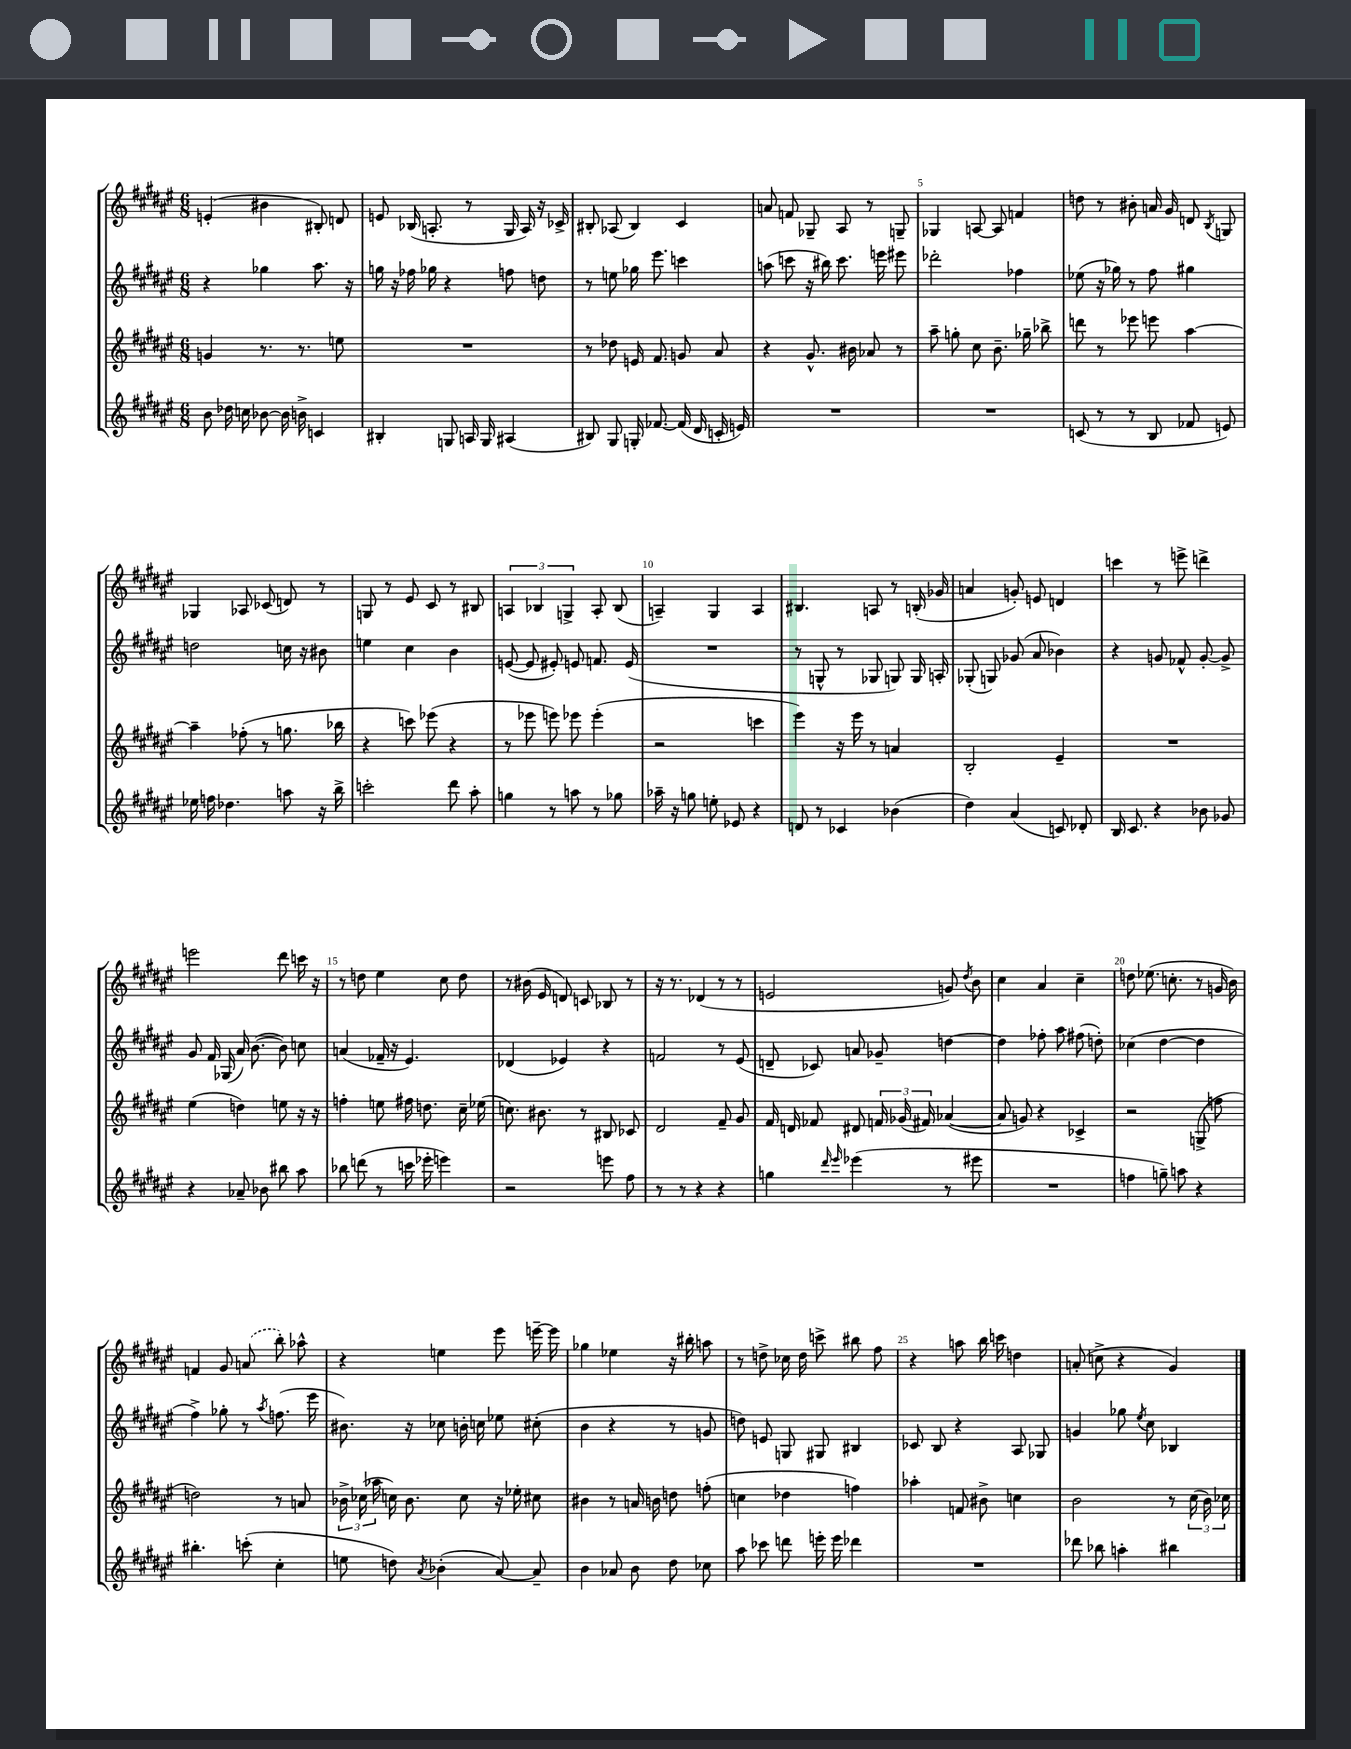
<<
\new StaffGroup <<
\new Staff = "s0" {
    \clef treble \key fis \major \numericTimeSignature \time 6/8
    \autoBeamOff e'4-.( bis'4 bis8-.) d'8 |
    e'8 bes16( a8.-. r8 gis16 a16) r16 ces'16-> |
    bis8-. aes8( bis4) cis'4 |
    a'8 f'8 ges8-- ais8 r8 g8-- |
    ges4 a8~ a8 f'4 |
    d''8 r8 bis'8-. a'16 gis'16 d'8 \acciaccatura { b8 } g8 |
    ges4 aes8 ces'8( d'8) r8 |
    g8 r8 eis'8 cis'8 r8 bis8 |
    \tuplet 3/2 { a4 bes4 g4-> } a8-. bes8( |
    a4--) gis4 a4 |
    bis4. a8 r8 b16-.( ges'16 |
    a'4 g'8-.) e'8 d'4 |
    c'''4 r8 e'''8-> d'''4-> |
    e'''2 dis'''8 c'''16 r16 |
    r8 d''8 eis''4 cis''8 d''8 |
    r8 bis'16( eis'16 d'8) c'8 bes8 r8 |
    r16 r8. des'4( r8 r8 |
    e'2 g'8) \acciaccatura { dis''8 } b'8 |
    cis''4 ais'4 cis''4-- |
    d''8 ees''8.( c''8.-. r8 g'16 b'16) |
    f'4 gis'8 \once \slurDashed a'8( b''8-.) aes''8-^ |
    r4 e''4 eis'''8 e'''16~-- e'''16 |
    ges''4 ees''4 r16 bis''16-. a''8 |
    r8 d''8-> ces''16 d''16 c'''8-> bis''8 fis''8 |
    r4 a''8 b''16 c'''16 d''4 |
    a'8-.( c''8-> r4 gis'4) \bar "|." |
}
\new Staff = "s1" {
    \clef treble \key fis \major \numericTimeSignature \time 6/8
    \autoBeamOff r4 ges''4 ais''8. r16 |
    g''16 r16 fes''16 ges''16 r4 f''8 d''8 |
    r8 e''8 ges''16 eis'''8. c'''4 |
    a''8( c'''8 r16 bis''16) c'''8. e'''16 eis'''8 |
    des'''2-. fes''4 |
    ees''8( r16 ges''16) r8 fis''8 gis''4 |
    d''2 c''16 r16 bis'8 |
    e''4 cis''4 b'4 |
    e'8~( e'8 eis'8-.) e'8 f'8. e'16( |
    R2. |
    r8 g8-^ r8 ges8 g8) g16 a16-. |
    ges8-.( g8) ges'8( ais'8 bes'4) |
    r4 g'8 fes'8-^ g'8~-. g'8-> |
    gis'8 fis'16 ges16( ais'16) b'8.~( b'8) c''8 |
    a'4( fes'16-- r16 eis'4.) |
    des'4( ees'4) r4 |
    f'2 r8 eis'8( |
    d'8-- ces'8) a'8 ges'8-- d''4~ |
    d''4 fes''8-. ais''8 fis''8( d''8-.) |
    ces''4( dis''4~ dis''4 |
    fis''4->) ges''8-. r8 \acciaccatura { ais''8 } f''8.( eis'''16 |
    bis'8.) r16 ces''8 b'16-. c''16 ees''8 cis''8-.( |
    b'4 r4 r8 g'8 |
    d''8) e'8 g8 gis8 bis4 |
    ces'8 b8 r4 ais8 ges8 |
    g'4 ges''8 \acciaccatura { eis''8 } cis''8 bes4 \bar "|." |
}
\new Staff = "s2" {
    \clef treble \key fis \major \numericTimeSignature \time 6/8
    \autoBeamOff g'4 r8. r8. e''8 |
    R2. |
    r8 des''8 e'16 fis'8. g'8 ais'8 |
    r4 gis'8.-^ bis'16 aes'8 r8 |
    ais''8-- g''8-. cis''8 b'8.-- ges''16-- bes''8-> |
    d'''8 r8 ees'''8 e'''8 ais''4~ |
    ais''4-- fes''8-.( r8 g''8. bes''16 |
    r4 c'''8) ees'''8( r4 |
    r8 ees'''8 e'''8) ees'''8 ees'''4-.( |
    r2 c'''4 |
    eis'''4) r16 eis'''16 r8 a'4 |
    b2-. eis'4-- |
    R2. |
    eis''4( d''4) e''8 r16 r16 |
    f''4-. e''8 fis''16 d''8. cis''16-- ees''16( |
    c''8.) bis'8. r8 bis8 ces'8 |
    dis'2 fis'8-- gis'8 |
    fis'16 d'16 fes'8 dis'8 \tuplet 3/2 { f'16 ges'16( fis'16) } aes'4~( |
    aes'8 g'8) r4 ces'4-> |
    r2 g8->( f''8 |
    d''2) r8 a'8 |
    \tuplet 3/2 { bes'16-> ces''16( aes''16 } c''16) bes'8. c''8 r16 ees''16-. cis''8 |
    bis'4 r8 a'16 b'16 d''8 f''8-.( |
    c''4 des''4 f''4) |
    aes''4-. f'8 bis'8-> c''4 |
    b'2 r8 \tuplet 3/2 { cis''16( b'16) ces''16 } \bar "|." |
}
\new Staff = "s3" {
    \clef treble \key fis \major \numericTimeSignature \time 6/8
    \autoBeamOff b'8 des''16 c''16 bes'8~ bes'16 b'16-> c'4 |
    bis4-. g8 a16 g16 ais4( |
    bis8) gis8 g16-. fes'8.~ fes'16( dis'16 c'16-. e'16) |
    R2. |
    R2. |
    c'8( r8 r8 b8 fes'8 e'8) |
    ees''16 f''16 des''4. a''8 r16 b''16-> |
    c'''2-. dis'''8 ais''8-. |
    g''4 r8 a''8 r8 ges''8 |
    aes''16-- r16 g''8 e''8-. ees'8 r4 |
    d'8 r8 ces'4 bes'4( |
    dis''4) ais'4( c'8) des'8-. |
    b16 cis'8. r4 bes'8 ges'8 |
    r4 aes'8-- bes'8 bis''8 ais''8 |
    bes''8 d'''8( r8 c'''16 ees'''16-. e'''4) |
    r2 e'''8 fis''8 |
    r8 r8 r4 r4 |
    g''4 \grace { dis'''16 eis'''16 } ees'''4( r8 eis'''8 |
    R2. |
    f''4 g''8--) a''8 r4 |
    bis''4.-. c'''8-.( cis''4-. |
    e''8 d''8) \acciaccatura { ais'8 } bes'4-.( ais'8~) ais'8-- |
    b'4 aes'8 b'8 dis''8 ces''8 |
    ais''8 ces'''8 d'''8 e'''16-. e'''16 des'''4 |
    R2. |
    des'''8 bes''8 a''4-. bis''4 \bar "|." |
}
>>
>>
\layout { \context { \Score \override BarNumber.break-visibility = ##(#f #t #t) barNumberVisibility = #(every-nth-bar-number-visible 5) } }
